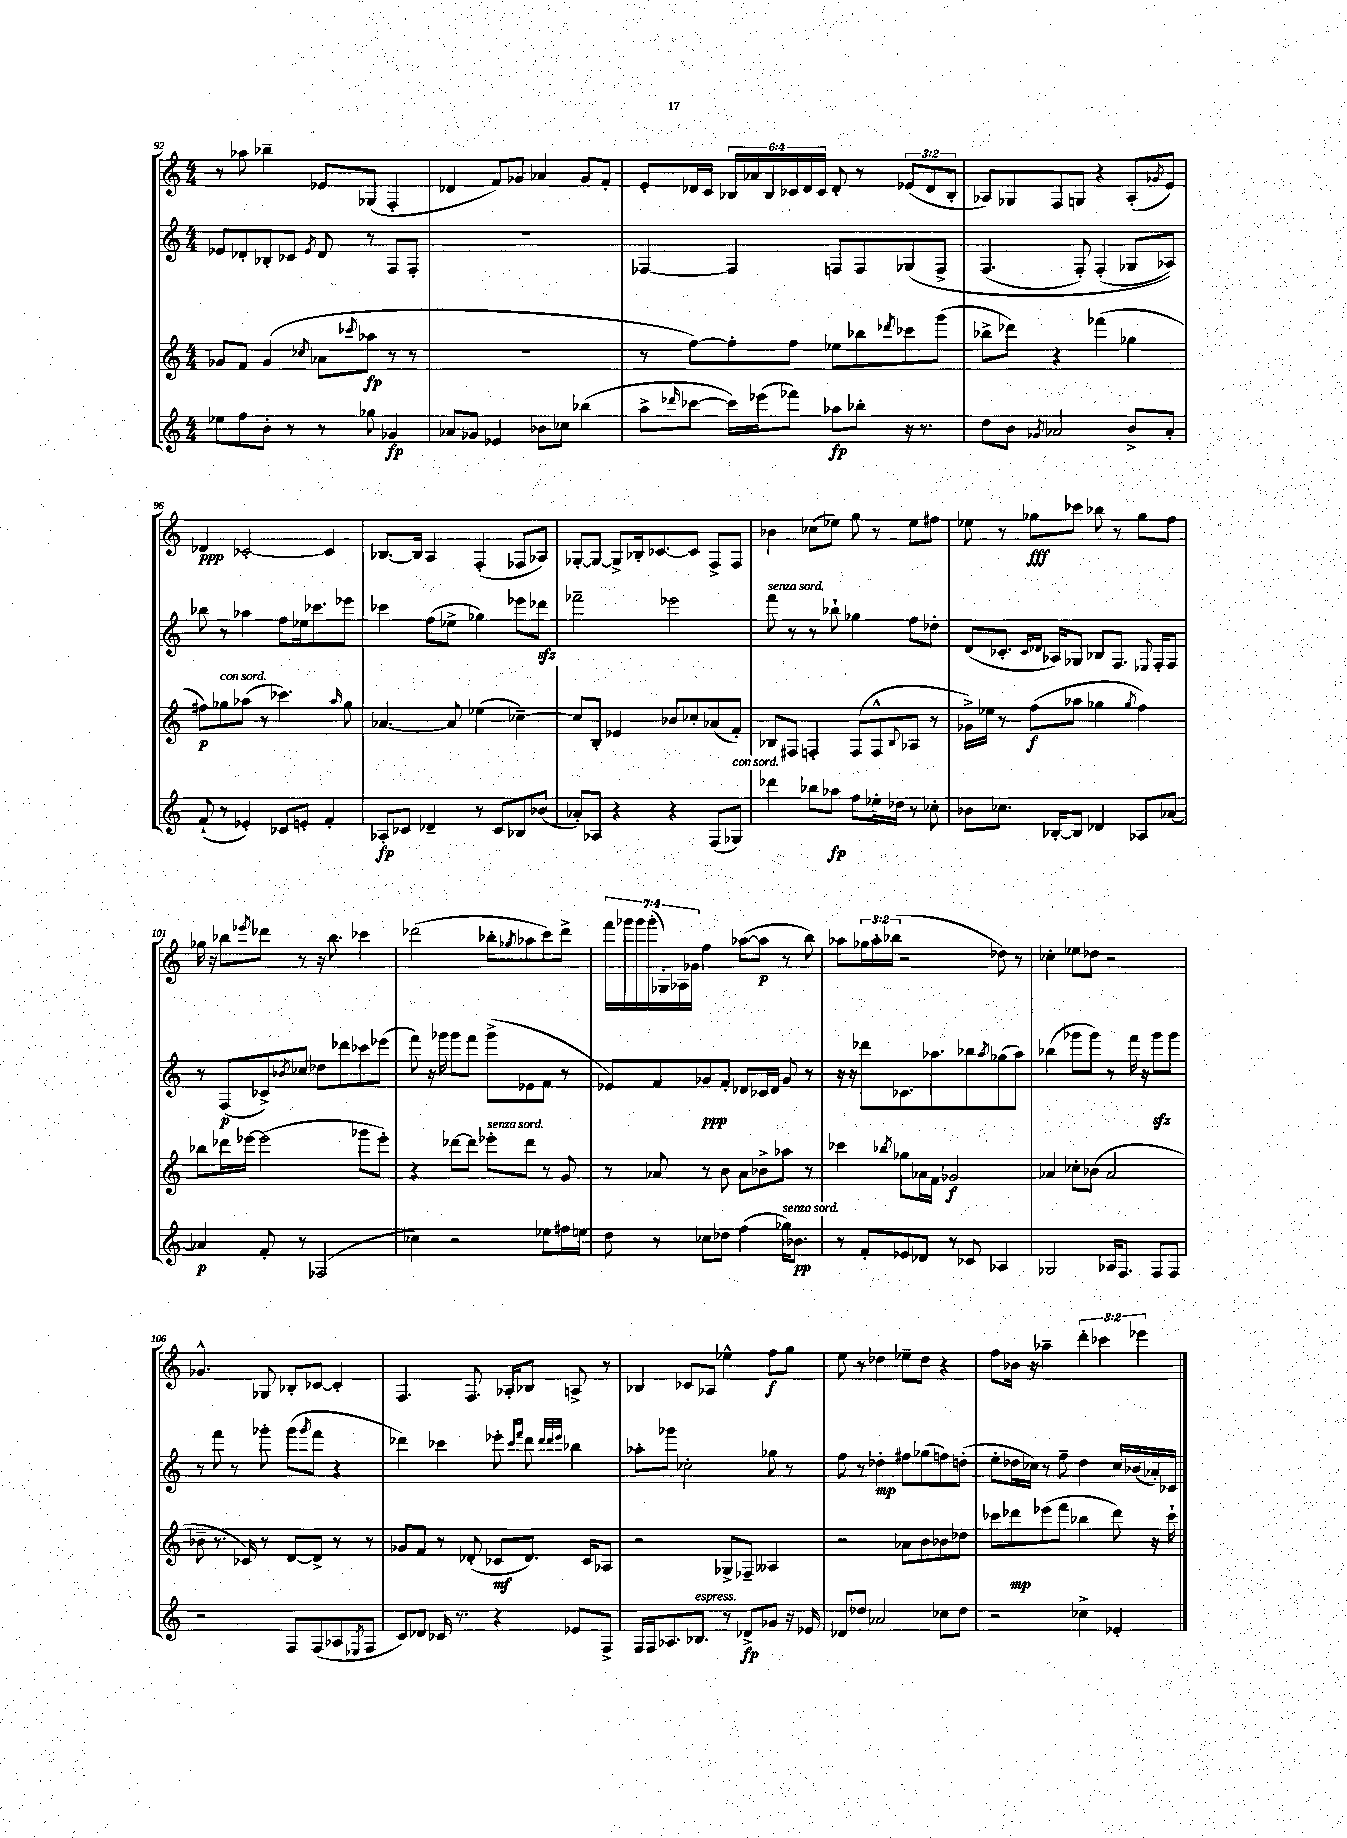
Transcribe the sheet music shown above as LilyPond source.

<<
\new StaffGroup <<
\new Staff = "s0" {
    \clef treble \key c \major \numericTimeSignature \time 4/4 \override Staff.TupletNumber.text = #tuplet-number::calc-fraction-text
    r8 aes''8 bes''4-- ees'8 ges8( f4-. |
    des'4 f'8) ges'8 aes'4 ges'8 f'8-. |
    e'8-. des'16 c'16 \tuplet 6/4 { bes16 aes'16 bes16 ces'16 des'16 ces'16 } des'8-. r8 \tuplet 3/2 { ees'8( des'8 bes8-. } |
    aes8) ges8 f8 g8 r4 aes8-.( \acciaccatura { ges'8 } e'8) |
    des'4\ppp ces'2~-. ces'4 |
    bes8.~ bes16 a4 f4-.( fes8 aes8) |
    ges8~-. ges8~ ges8-> bes16-. ces'8.~ ces'8 f8-> f8 |
    bes'4 ces''8( ees''8) g''8 r8 ees''8 fis''8 |
    ees''8 r8 ges''8\fff ces'''8 bes''8 r8 ges''8 f''8 |
    ges''16 r16 bes''8 \acciaccatura { ees'''8 } des'''8 r8 r16 bes''8. ces'''4 |
    des'''2( bes''8-. \acciaccatura { ges''8 } aes''8 c'''8) des'''8-> |
    \tuplet 7/4 { f'''16 ges'''16 ges'''16 ges'''16-.( ges16-.) aes16 ges'16 } f''4 aes''8~( aes''8\p r8 b''8) |
    aes''8 \tuplet 3/2 { ges''16 aes''16-. bes''16( } r2 des''8) r8 |
    ces''4-. ees''8 des''8 r2 |
    ges'4.-^ ges8 bes8-. ces'8~ ces'4-. |
    f4. f8. aes16-. bes8 a8-> r8 |
    bes4 ces'8 aes8 ees''4-^ f''8\f g''8 |
    e''8 r8 des''4 ees''8-- des''8 r4 |
    f''8 bes'16 r16 aes''4-- \tuplet 3/2 { d'''4-. ces'''4 ees'''4 } \bar "|." |
}
\new Staff = "s1" {
    \clef treble \key c \major \numericTimeSignature \time 4/4
    ees'8 des'8-. bes8-. ces'8 \acciaccatura { ees'8 } des'8 r8 f8 f8-. |
    R1 |
    fes4~ fes4 f8 f8 ges8\( f8-> |
    f4.( f8-.) f4-.( ges8 aes8)\) |
    bes''8 r8 aes''4 f''8 ees''16 ces'''8. ees'''8 |
    ces'''4 f''8( ees''8-> ges''4) ees'''8 des'''8\sfz |
    fes'''2-- ees'''2 |
    f'''8^\markup { \italic "senza sord." } r8 r8 bes''8-! ges''4 f''8 des''8-. |
    d'8( ces'8.-. \grace { ces'16 des'16 } aes16) ges8 bes8 f8. \appoggiatura { ees8 } f16-. f8 |
    r8 f8\p( ces'8->) \acciaccatura { bes'8 } ces''8 des''8 des'''8 ces'''8 ees'''8( |
    f'''8) r16 ges'''16 ges'''8 f'''8 ges'''8->( ees'8 f'8 r8 |
    ees'8) f'8 ges'8\ppp f'8-. des'8 ces'16 des'16 ges'8 r8 |
    r16 r16 des'''8 ces'8. aes''8. bes''8 \acciaccatura { aes''8 } ges''8( aes''8) |
    bes''4( ges'''8 ges'''8) r8 f'''16 r16 ges'''8\sfz ges'''8 |
    r8 f'''8 r8 ges'''8-. ges'''8( \acciaccatura { ges'''8 } f'''8 r4 |
    des'''4) ces'''4 ees'''8-. \grace { ces'''16 f'''16 } des'''8 \grace { des'''32 des'''32 ees'''32 } bes''4 |
    aes''8-. ges'''8 ces''2-. ges''8 r8 |
    f''8 r8 des''4-.\mp fis''8 ges''8( f''8) d''8-.( |
    e''8-. des''16 ces''16) r8 f''8-- des''4 ces''16 bes'16( aes'16-.) ces'16 \bar "|." |
}
\new Staff = "s2" {
    \clef treble \key c \major \numericTimeSignature \time 4/4
    ges'8 f'8 ges'4( \acciaccatura { ces''8 } aes'8 \acciaccatura { ces'''8 } aes''8\fp r8 r8 |
    R1 |
    r8 f''8~) f''8-. f''8 ees''8 bes''8 \acciaccatura { des'''8 } ces'''8 g'''8( |
    bes''8-> des'''8) r4 fes'''4( ges''4 |
    fis''8\p) ges''8^\markup { \italic "con sord." } aes''8( r8 ces'''4.) \grace { aes''16 } ges''8 |
    aes'4.~ aes'8 ees''4( ces''4~--) |
    ces''8 b8-. ees'4 bes'8 ces''8-. aes'8( f'8-.) |
    bes8 fis8 f4-. f8( f8-^ \appoggiatura { bes8 } aes8 r8 |
    ges'16->) ees''16 r8 f''8\f( aes''8 ges''4 \acciaccatura { ges''8 } f''4) |
    bes''8 des'''16 ees'''16~ ees'''2( ges'''8 ees'''8-.) |
    r4 des'''8~ des'''8 ees'''8-.^\markup { \italic "senza sord." } des'''8 r8 g'8 |
    r8 aes'8 r8 b'8 aes'8 bes'8-> aes''8 r8 |
    ces'''4 \acciaccatura { bes''8 } ges''8 aes'16 f'16 ges'2\f |
    aes'4 ces''8-. bes'8( aes'2 |
    bes'8-- r8. ces'16) r8 d'8~ d'8-> r8 r8 |
    ges'8 f'8 r8 des'8-.( ces'8\mf des'8.) ces'16 aes8 |
    r2 ges8-> fes8-- aeses4 |
    r2 aes'8 b'8 bes'8 des''8 |
    ces'''8 des'''8\mp ees'''8( f'''8 bes''4 des'''8) r16 ces'''16-! \bar "|." |
}
\new Staff = "s3" {
    \clef treble \key c \major \numericTimeSignature \time 4/4
    ees''8 f''8 b'8-. r8 r8 ges''8 ges'4\fp |
    aes'8 ges'8 ees'4 bes'8 ces''8 bes''4( |
    a''8-> \grace { des'''16 } ces'''8~ ces'''16) ees'''16( fes'''8) aes''8\fp bes''8-. r16 r8. |
    d''8 b'8 \acciaccatura { ges'8 } aes'2 b'8-> aes'8-. |
    f'8-!( r8 ees'4-.) ces'8 e'8-. f'4-. |
    aes8-.\fp ces'8 des'4-- r8 ces'8 bes8 bes'8( |
    aes'8-.) aes8 r4 r4 f8( ges8^\markup { \italic "con sord." }) |
    des'''4 bes''8 aes''8\fp f''8 ees''16-. des''16 r8 ces''8-. |
    bes'8 ces''8. bes16~-. bes8 des'4 aes8 aes'8~ |
    aes'4\p f'8-. r8 fes2( |
    ces''4) r2 ees''8 fis''16 e''16 |
    d''8 r8 ces''8 des''8 f''4( ges''16^\markup { \italic "senza sord." }) bes'8.\pp |
    r8 f'8-. ees'8 des'8 r8 ces'8 aes4 |
    ges2 aes16 f8. f8 f8 |
    r2 f8 f8( aes8 \acciaccatura { ees8 } f8 |
    c'8) des'8 ces'16 r8. r4 ees'8 f8-> |
    f16 f16 aes8. bes8.^\markup { \italic "espress." } r8 des'8->\fp ges'8 r16 ees'16 |
    des'8 des''8 aes'2 ces''8 des''8 |
    r2 ces''4-> ees'4-. \bar "|." |
}
>>
>>
\layout { \context { \Score currentBarNumber = #92 } }
